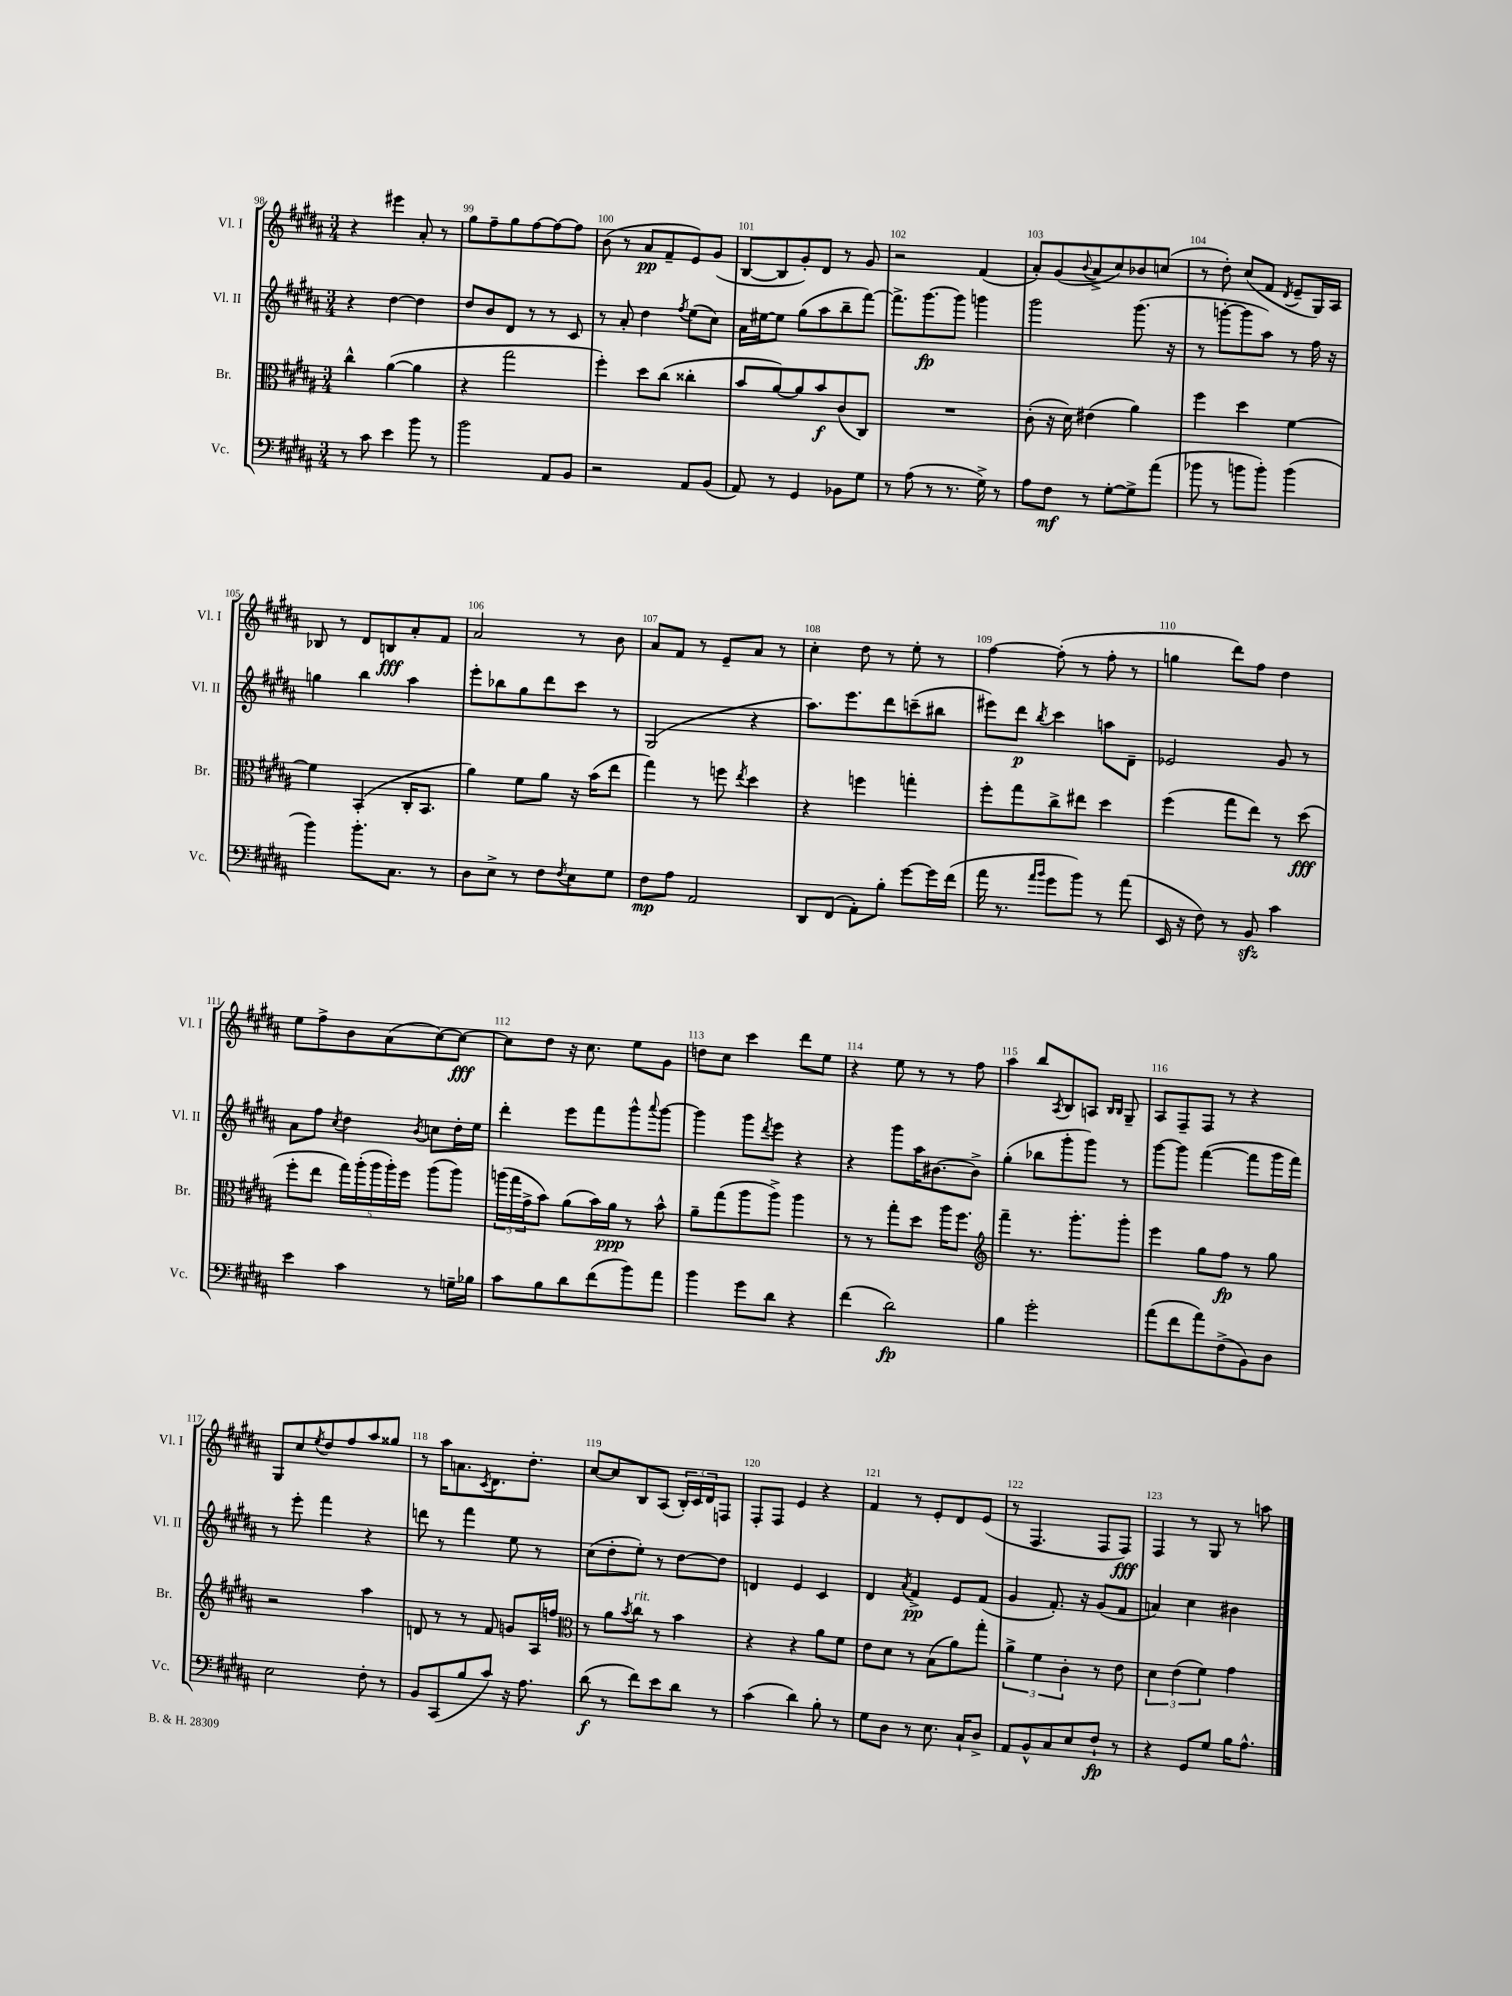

**kern	**dynam	**kern	**dynam	**kern	**dynam	**kern	**dynam
*part4	*part4	*part3	*part3	*part2	*part2	*part1	*part1
*staff4	*staff4	*staff3	*staff3	*staff2	*staff2	*staff1	*staff1
*I"Vc.	*	*I"Br.	*	*I"Vl. II	*	*I"Vl. I	*
*I'Vc.	*	*I'Br.	*	*I'Vl. II	*	*I'Vl. I	*
*clefF4	*	*clefC3	*	*clefG2	*	*clefG2	*
*k[f#c#g#d#a#]	*	*k[f#c#g#d#a#]	*	*k[f#c#g#d#a#]	*	*k[f#c#g#d#a#]	*
*M3/4	*	*M3/4	*	*M3/4	*	*M3/4	*
=98	=98	=98	=98	=98	=98	=98	=98
8r	.	4cc#^^\	.	4r	.	4r	.
8c#\	.	.	.	.	.	.	.
4e\	.	([4a#\	.	[4dd#\	.	4eee#X\	.
8b\	.	4a#\]	.	4dd#\]	.	8a#'/	.
8r	.	.	.	.	.	8r	.
=99	=99	=99	=99	=99	=99	=99	=99
2b\	.	4r	.	8dd#/L	.	8gg#\L	.
.	.	.	.	8b/	.	8ff#~\	.
.	.	2gg#\	.	8d#/J	.	8gg#\	.
.	.	.	.	8r	.	[8ff#\	.
8AA#/L	.	.	.	8r	.	8ff#\_	.
8BB/J	.	.	.	8c#/	.	8ff#\J]	.
=100	=100	=100	=100	=100	=100	=100	=100
2r	.	4ff#'\)	.	8r	.	(8b\	.
.	.	.	.	8a#'/	.	8r	.
.	.	8dd#\L	.	4dd#\	.	8a#/L	pp
.	.	(8cc#\J	.	.	.	8f#~/	.
.	.	.	.	8qff#/	.	.	.
8AA#/L	.	4cc##X'\	.	(8ee\L	.	8e/)	.
(8BB/J	.	.	.	8cc#\J)	.	(8g#/J	.
=101	=101	=101	=101	=101	=101	=101	=101
8AA#/)	.	8b/L	.	16a#\LL	.	[8B/L	.
.	.	.	.	[16ee#X\J	.	.	.
8r	.	[8a#/)	.	8ee#\J]	.	8B/]	.
4GG#/	.	8a#/]	.	(8gg#\L	.	8g#'/)	.
.	.	8b/	f	8aa#\	.	8d#/J	.
8BB-X\L	.	(8c#/	.	8bb~\	.	8r	.
8G#\J	.	8C#/J)	.	[8fff#\J)	.	8g#/	.
=102	=102	=102	=102	=102	=102	=102	=102
8r	.	2.r	.	8.fff#^\L]	.	2r	.
(8A#\	.	.	.	.	.	.	.
.	.	.	.	[8.ggg#\	fp	.	.
8r	.	.	.	.	.	.	.
8.r	.	.	.	8ggg#\J]	.	.	.
.	.	.	.	4gggn\	.	(4f#/	.
16G#^\)	.	.	.	.	.	.	.
8r	.	.	.	.	.	.	.
=103	=103	=103	=103	=103	=103	=103	=103
8A#\L	.	(8c#'\	.	2ggg#\	.	8a#'/L)	.
8F#\J	mf	16r	.	.	.	(8g#/	.
.	.	16d#\)	.	.	.	.	.
.	.	.	.	.	.	8qqb/	.
8r	.	(4e#X\	.	.	.	8a#^/	.
[8G#'\L	.	.	.	.	.	8cc#/)	.
8G#^\]	.	4a#\)	.	(8.ggg#\	.	8b-X/	.
(8a#\J	.	.	.	.	.	(8ccn/J	.
.	.	.	.	16r	.	.	.
=104	=104	=104	=104	=104	=104	=104	=104
8b-X\	.	4ff#\	.	8r	.	8r	.
8r	.	.	.	[8gggn'\L	.	8dd#'\)	.
8bn\L	.	4dd#\	.	8ggg\]	.	(8cc#/L	.
8b'\J)	.	.	.	8aa#\J)	.	8f#/J	.
.	.	.	.	.	.	8qd#/	.
(4b\	.	[4f#\	.	8r	.	8e~/L	.
.	.	.	.	16ff#\	.	16G#/L)	.
.	.	.	.	16r	.	16A#/JJ	.
!!LO:LB:g=z
=105	=105	=105	=105	=105	=105	=105	=105
4b\)	.	4f#\]	.	4ggn\	.	8B-X/	.
.	.	.	.	.	.	8r	.
8.b'\L	.	(4BB'/	.	4bb\	.	8d#/L	.
.	.	.	.	.	.	8Bn/	fff
8.C#\J	.	.	.	.	.	.	.
.	.	16C#'/KL	.	4aa#\	.	8a#'/	.
.	.	8.BB/J	.	.	.	.	.
8r	.	.	.	.	.	8f#/J	.
=106	=106	=106	=106	=106	=106	=106	=106
8D#\L	.	4a#\)	.	8eee'\L	.	2a#/	.
8E^\J	.	.	.	8bb-X\	.	.	.
8r	.	8f#\L	.	8gg#\	.	.	.
8F#\L	.	8a#\J	.	8ddd#\	.	.	.
8qF#/	.	.	.	.	.	.	.
8E\	.	16r	.	8ccc#\J	.	8r	.
.	.	(16b\KL	.	.	.	.	.
8G#\J	.	8ee\J	.	8r	.	8b\	.
=107	=107	=107	=107	=107	=107	=107	=107
8F#\L	mp	4gg#\)	.	(2G#/	.	8a#/L	.
8A#\J	.	.	.	.	.	8f#/J	.
2AA#/	.	8r	.	.	.	8r	.
.	.	8ffn\	.	.	.	8e~/L	.
.	.	8qee/	.	.	.	.	.
.	.	4dd#\	.	4r	.	8a#/J	.
.	.	.	.	.	.	8r	.
=108	=108	=108	=108	=108	=108	=108	=108
8DD#/L	.	4r	.	8.aa#\L)	.	4cc#'\	.
(8FF#/J	.	.	.	.	.	.	.
.	.	.	.	8.eee\	.	.	.
8AA#'\L)	.	4ffn\	.	.	.	8dd#\	.
8B'\J	.	.	.	8ddd#\	.	8r	.
[8g#\L	.	4ggn'\	.	(8cccn~\	.	8ee'\	.
16g#\L]	.	.	.	8bb#X\J	.	8r	.
(16f#\JJ	.	.	.	.	.	.	.
=109	=109	=109	=109	=109	=109	=109	=109
16a#\	.	8ff#'\L	.	8eee#X\L)	.	[4ff#\	.
8.r	.	.	.	.	.	.	.
.	.	8gg#\	.	8ddd#\J	p	.	.
16qqa#/LL	.	.	.	.	.	.	.
16qqb/JJ	.	.	.	8qbb/	.	.	.
8g#\L	.	8cc#^\	.	4ccc#\	.	(8ff#'\]	.
8b\J)	.	8ee#X\J	.	.	.	8r	.
8r	.	4dd#\	.	8aan\L	.	8ff#'\	.
(8a#\	.	.	.	8d#~\J	.	8r	.
=110	=110	=110	=110	=110	=110	=110	=110
16EE/	.	(4ff#\	.	2e-X/	.	4ggn\	.
16r	.	.	.	.	.	.	.
8F#\)	.	.	.	.	.	.	.
8r	.	8gg#\L	.	.	.	8ddd#\L)	.
8BBzz/	.	8ee\J)	.	.	.	8ff#\J	.
4c#\	.	8r	.	8g#/	.	4dd#\	.
.	.	(8dd#\	fff	8r	.	.	.
!!LO:LB:g=z
=111	=111	=111	=111	=111	=111	=111	=111
4e\	.	8ff#'\L	.	8a#\L	.	8ee\L	.
.	.	8ee\J	.	8ff#\J	.	8ff#^\	.
.	.	.	.	8qcc#/	.	.	.
4c#\	.	20gg#\LL)	.	4dd#\	.	8b\	.
.	.	(20aa#'\	.	.	.	.	.
.	.	20aa#\	.	.	.	.	.
.	.	.	.	.	.	(8a#\	.
.	.	20aa#'\)	.	.	.	.	.
.	.	20ff#\JJ	.	.	.	.	.
.	.	.	.	8qb/	.	.	.
8r	.	(8aa#\L	.	8ccn\L	.	[8cc#\)	.
16Gn~\LL	.	8aa#\J)	.	16dd#'\L	.	8cc#\J_	fff
16B-X\JJ	.	.	.	16ee\JJ	.	.	.
=112	=112	=112	=112	=112	=112	=112	=112
8c#\L	.	(24aan\LL	.	4ddd#'\	.	8cc#\L]	.
.	.	24gg#\	.	.	.	.	.
.	.	24g#^\J	.	.	.	.	.
8B\	.	8b\J)	.	.	.	8dd#\J	.
8d#\	.	(8a#\L	.	8eee\L	.	16r	.
.	.	.	.	.	.	8.cc#\	.
(8f#\	.	16b\L)	.	8fff#\	.	.	.
.	.	16a#\JJ	ppp	.	.	.	.
8b\)	.	8r	.	8ggg#^^\	.	8ee\L	.
.	.	.	.	8qqaaa#/	.	.	.
8a#\J	.	8b^^\	.	[8ggg#\J	.	8g#\J	.
=113	=113	=113	=113	=113	=113	=113	=113
4b\	.	8a#~\L	.	4ggg#\]	.	8ddn\L	.
.	.	(8gg#\	.	.	.	8cc#\J	.
8g#\L	.	8aa#\	.	8ggg#\L	.	4ccc#\	.
.	.	.	.	8qddd#/	.	.	.
8d#\J	.	8aa#^\J)	.	8eee\J	.	.	.
4r	.	4aa#\	.	4r	.	8ddd#\L	.
.	.	.	.	.	.	8ee\J	.
=114	=114	=114	=114	=114	=114	=114	=114
(4f#\	.	8r	.	4r	.	4r	.
.	.	8r	.	.	.	.	.
2d#\)	fp	8gg#'\L	.	8ggg#\L	.	8ee\	.
.	.	8dd#\J	.	16aa#\K	.	8r	.
.	.	.	.	[8.b#X\	.	.	.
.	.	16aa#\KL	.	.	.	8r	.
.	.	8.ff#\J	.	.	.	.	.
.	.	.	.	8b#^\J]	.	8ff#\	.
=115	=115	=115	=115	=115	=115	=115	=115
*	*	*clefG2	*	*	*	*	*
4B\	.	4fff#~\	.	(4gg#'\	.	4aa#\	.
2g#'\	.	8.r	.	8bb-X\L	.	8bb/L	.
.	.	.	.	.	.	8qA#/	.
.	.	.	.	8ggg#'\	.	8B/	.
.	.	8.ggg#'\L	.	.	.	.	.
.	.	.	.	8ggg#\J)	.	8An/J	.
.	.	.	.	.	.	16qqB/LL	.
.	.	.	.	.	.	16qqB/JJ	.
.	.	8ggg#'\J	.	8r	.	8G#~/	.
=116	=116	=116	=116	=116	=116	=116	=116
(8a#\L	.	4eee\	.	[8ggg#\L	.	8A#/L	.
8f#\	.	.	.	8ggg#\J]	.	8F#~/	.
8a#\)	.	8gg#\L	.	([4fff#\	.	8F#/J	.
(8F#^\	.	8ff#\J	fp	.	.	8r	.
8BB\)	.	8r	.	8fff#\L]	.	4r	.
8D#\J	.	8gg#\	.	16ggg#\L	.	.	.
.	.	.	.	16fff#\JJ)	.	.	.
!!LO:LB:g=z
=117	=117	=117	=117	=117	=117	=117	=117
2E\	.	2r	.	8r	.	8G#/L	.
.	.	.	.	8eee'\	.	8cc#/	.
.	.	.	.	.	.	8qee/	.
.	.	.	.	4fff#\	.	8dd#/	.
.	.	.	.	.	.	8ff#/	.
8F#'\	.	4aa#\	.	4r	.	8aa#/	.
8r	.	.	.	.	.	8gg##X/J	.
=118	=118	=118	=118	=118	=118	=118	=118
8BB/L	.	8dn/	.	8dddn\	.	8r	.
(8CC#/	.	8r	.	8r	.	16aa#\KL	.
.	.	.	.	.	.	8.an\	.
8B/	.	8r	.	4fff#\	.	.	.
.	.	.	.	.	.	8qc#/	.
8c#/J)	.	8f#/	.	.	.	8.d#\	.
16r	.	8gn/L	.	8ee\	.	.	.
8.A#\	.	.	.	.	.	8.dd#'\J	.
.	.	16A#/L	.	8r	.	.	.
.	.	16ffn/JJ	.	.	.	.	.
=119	=119	=119	=119	=119	=119	=119	=119
*	*	*clefC3	*	*	*	*	*
(8d#\	f	8r	.	(8cc#\L	.	[8cc#/L	.
8r	.	8a#\L	.	8dd#'\	.	8cc#/]	.
.	.	8qb/	.	.	.	.	.
!	!	!LO:TX:a:i:t=rit.	!	!	!	!	!
8f#\L)	.	8cc#\J	.	8ee'\J)	.	8B/	.
8e\	.	8r	.	8r	.	(8A#/J	.
8d#\J	.	4b\	.	[8dd#\L	.	24B'/LL)	.
.	.	.	.	.	.	24c#/	.
.	.	.	.	.	.	24d#/J	.
8r	.	.	.	8dd#\J]	.	8Fn/J	.
=120	=120	=120	=120	=120	=120	=120	=120
(4c#\	.	4r	.	4dn/	.	8F#'/L	.
.	.	.	.	.	.	8F#/J	.
4d#\)	.	4r	.	4e/	.	4e/	.
8B'\	.	8a#\L	.	4c#/	.	4r	.
8r	.	8f#\J	.	.	.	.	.
=121	=121	=121	=121	=121	=121	=121	=121
8G#\L	.	8e\L	.	4d#/	.	4f#/	.
8D#\J	.	8d#\J	.	.	.	.	.
.	.	.	.	8qa#/	.	.	.
8r	.	8r	.	4f#^/	pp	8r	.
8.E\	.	(8B\L	.	.	.	8e'/L	.
.	.	8a#\)	.	8e/L	.	8d#/	.
16C#`/KL	.	.	.	.	.	.	.
8D#^/J	.	8gg#'\J	.	(8f#/J	.	(8e/J	.
=122	=122	=122	=122	=122	=122	=122	=122
8AA#/L	.	6a#^\	.	4g#/	.	8r	.
8BB^^/	.	.	.	.	.	4.F#/	.
.	.	6f#\	.	.	.	.	.
8C#/	.	.	.	8.f#'/)	.	.	.
.	.	6c#'\	.	.	.	.	.
8E/	.	.	.	.	.	.	.
.	.	.	.	16r	.	.	.
8F#`/J	fp	8r	.	(8g#/L	.	8F#/L	.
8r	.	8e\	.	8f#/J	.	8F#/J)	fff
=123	=123	=123	=123	=123	=123	=123	=123
4r	.	6d#\	.	4an/)	.	4F#/	.
.	.	(6e\	.	.	.	.	.
8GG#/L	.	.	.	4cc#\	.	8r	.
.	.	6f#\)	.	.	.	.	.
8G#/J	.	.	.	.	.	8G#/	.
16B\KL	.	4g#\	.	4b#X\	.	8r	.
8.A#^^\J	.	.	.	.	.	.	.
.	.	.	.	.	.	8aan\	.
==	==	==	==	==	==	==	==
*-	*-	*-	*-	*-	*-	*-	*-
